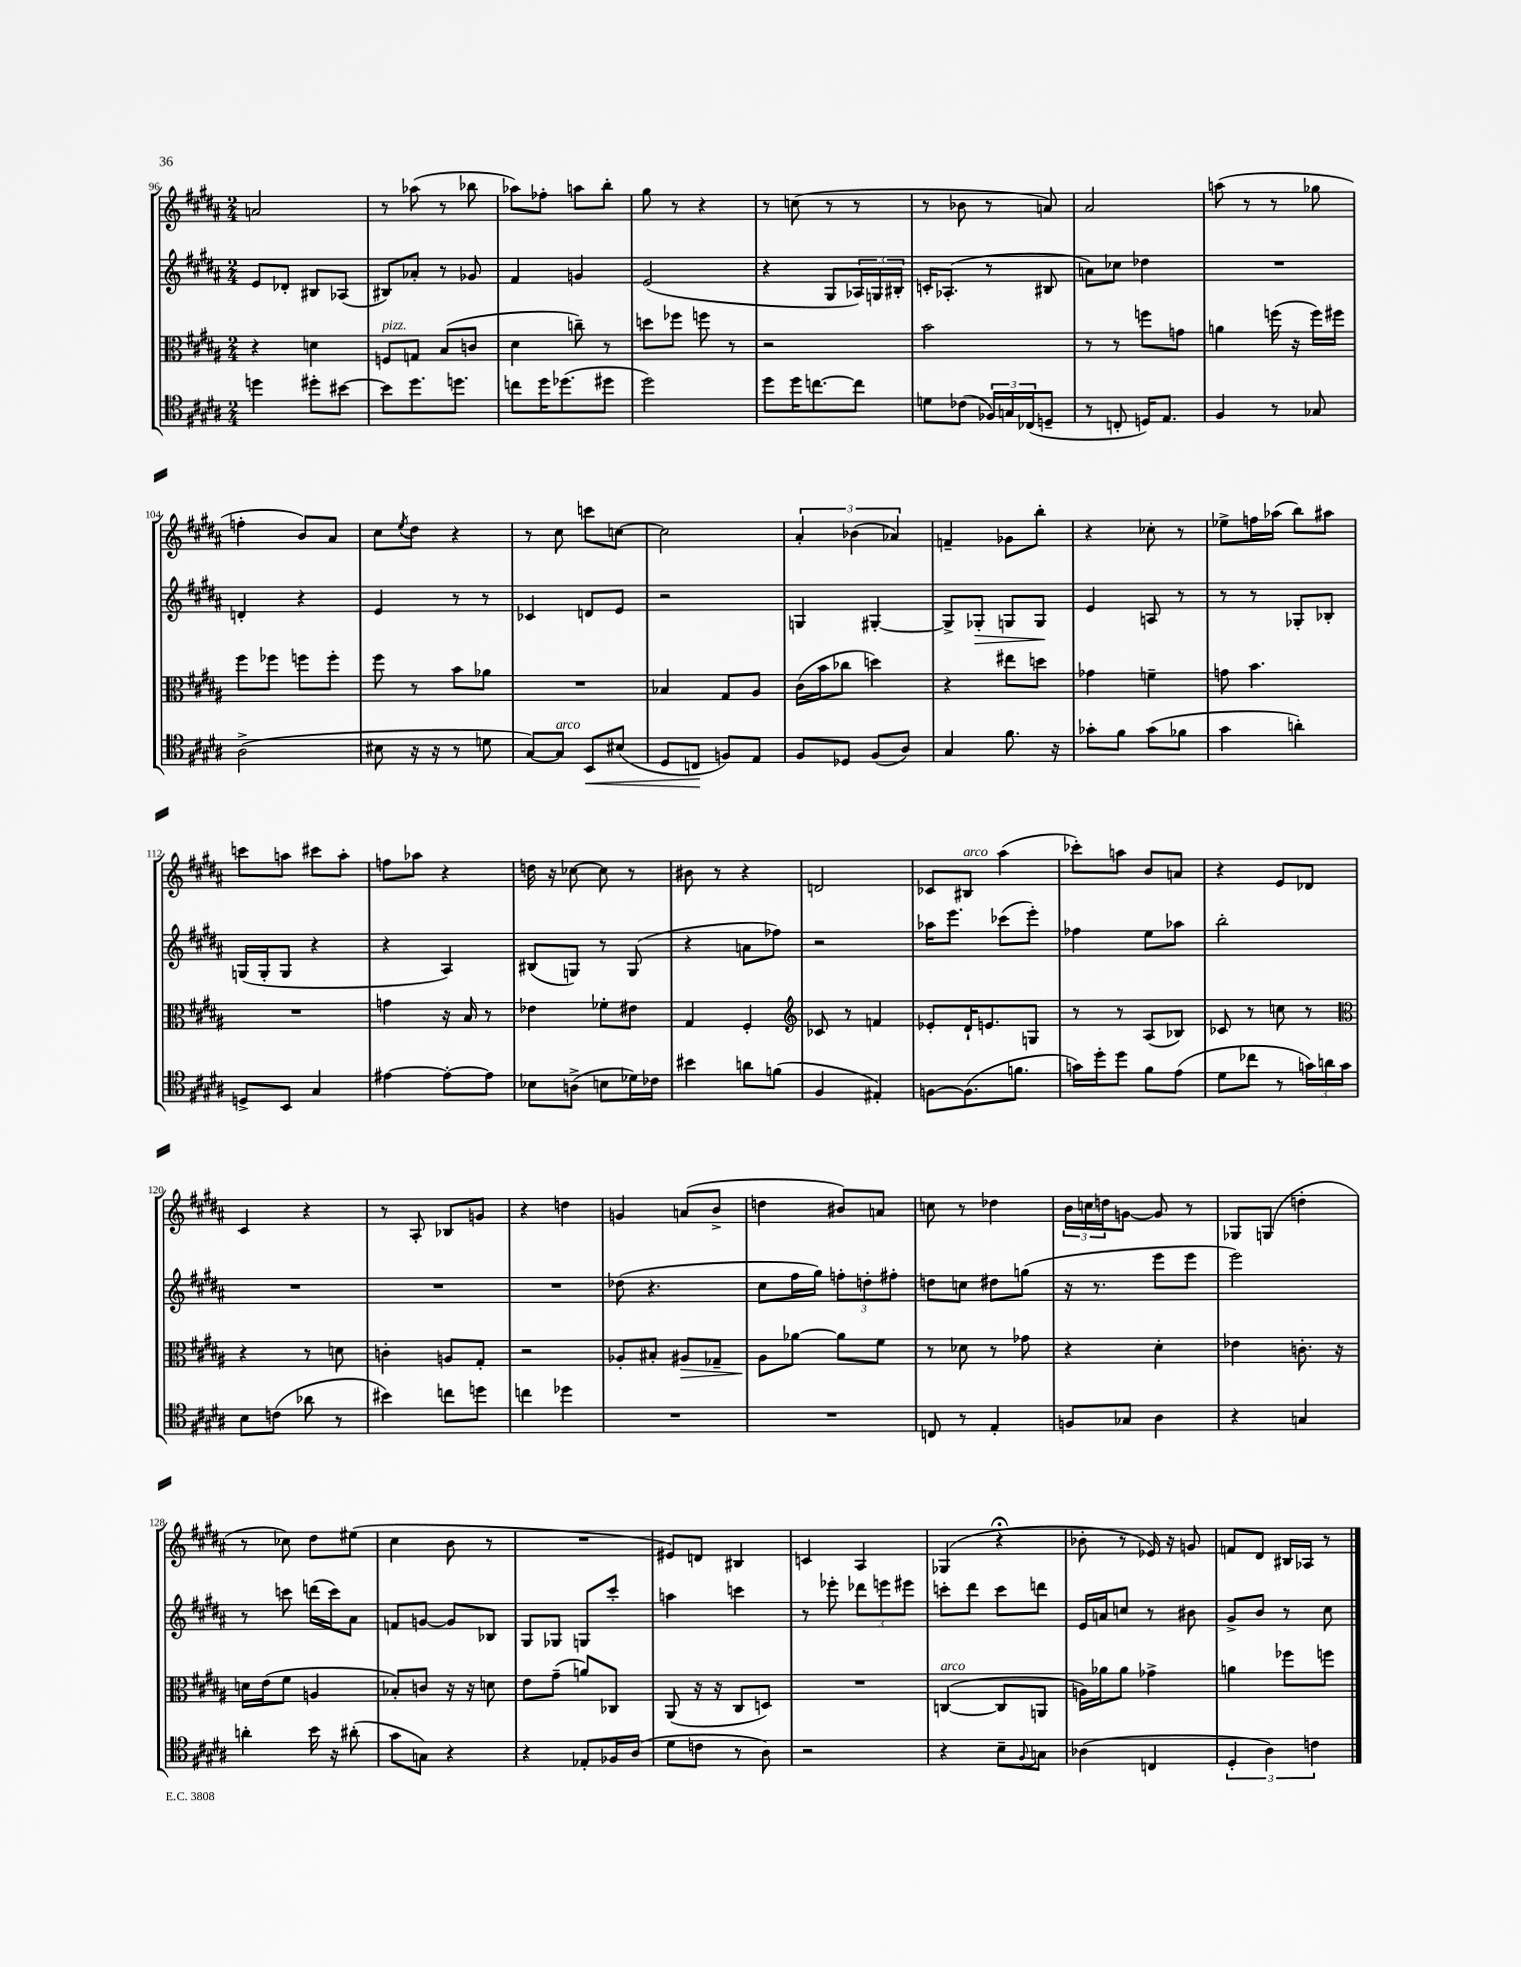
<<
\new StaffGroup <<
\new Staff = "s0" {
    \clef treble \key b \major \numericTimeSignature \time 2/4
    a'2 |
    r8 aes''8( r8 bes''8 |
    aes''8) fes''8-. a''8 b''8-. |
    gis''8 r8 r4 |
    r8 c''8( r8 r8 |
    r8 bes'8 r8 a'8) |
    ais'2 |
    a''8( r8 r8 ges''8 |
    f''4-. b'8) ais'8 |
    cis''8 \acciaccatura { e''8 } dis''8 r4 |
    r8 cis''8 c'''8 c''8~ |
    c''2 |
    \tuplet 3/2 { ais'4-. bes'4( aes'4) } |
    f'4-- ges'8 b''8-. |
    r4 ces''8-. r8 |
    ees''8-> f''16 aes''16( b''8) ais''8 |
    c'''8 a''8 cis'''8 a''8-. |
    f''8 aes''8 r4 |
    d''16 r16 ces''8~ ces''8 r8 |
    bis'8 r8 r4 |
    d'2 |
    ces'8 bis8^\markup { \italic "arco" } ais''4( |
    ces'''8-.) a''8 b'8 a'8 |
    r4 e'8 des'8 |
    cis'4 r4 |
    r8 ais8-. bes8 g'8 |
    r4 d''4 |
    g'4 a'8( b'8-> |
    d''4 bis'8) a'8 |
    c''8 r8 des''4 |
    \tuplet 3/2 { b'16 c''16 d''16 } g'8~ g'8 r8 |
    ges8 g8( d''4-. |
    r8 ces''8) dis''8 eis''8( |
    cis''4 b'8 r8 |
    R2 |
    eis'8) d'8 bis4 |
    c'4 ais4 |
    ges4( r4\fermata |
    bes'8-. r8 ees'16) r16 g'8 |
    f'8 dis'8 bis16 aes16 r8 \bar "|." |
}
\new Staff = "s1" {
    \clef treble \key b \major \numericTimeSignature \time 2/4
    e'8 des'8-. bis8 aes8( |
    bis8) aes'8-. r8 ges'8 |
    fis'4 g'4 |
    e'2( |
    r4 gis8 \tuplet 3/2 { aes16) g16 bis16-. } |
    c'16-. aes8.-.( r8 bis8 |
    a'8) ces''8 des''4 |
    R2 |
    d'4-. r4 |
    e'4 r8 r8 |
    ces'4 d'8 e'8 |
    r2 |
    g4 gis4~-. |
    gis8-> ges8-.\> g8 g8\! |
    e'4 a8 r8 |
    r8 r8 ges8-. bes8-. |
    g16( g16-. g8 r4 |
    r4 ais4) |
    bis8( g8) r8 g8( |
    r4 a'8 fes''8) |
    r2 |
    aes''16 e'''8. ces'''8( e'''8-.) |
    fes''4 e''8 aes''8 |
    b''2-. |
    R2 |
    R2 |
    R2 |
    des''8( r4. |
    cis''8 fis''16 gis''16) \tuplet 3/2 { f''8-. d''8-. fis''8-. } |
    d''8 c''8 dis''8 g''8( |
    r16 r8. e'''8 e'''8 |
    e'''2) |
    r8 c'''8 d'''16( c'''16) ais'8 |
    f'8 g'8~ g'8 bes8 |
    gis8 ges8 g8 cis'''8-. |
    a''4 c'''4 |
    r8 ees'''8-. \tuplet 3/2 { des'''8 e'''8 eis'''8 } |
    c'''8-. dis'''8 c'''8 d'''8 |
    e'16 a'16 c''8 r8 bis'8 |
    gis'8-> b'8 r8 cis''8 \bar "|." |
}
\new Staff = "s2" {
    \clef alto \key b \major \numericTimeSignature \time 2/4
    r4 d'4 |
    f8^\markup { \italic "pizz." } g8 b8( c'8 |
    dis'4 c''8--) r8 |
    d''8 fes''8 f''8 r8 |
    r2 |
    b'2 |
    r8 r8 f''8 g'8 |
    a'4 f''16( r16 f''16) fis''16 |
    fis''8 fes''8 f''8 f''8-. |
    fis''8 r8 b'8 aes'8 |
    R2 |
    bes4 gis8 ais8 |
    cis'16( b'16 ces''8 d''4) |
    r4 eis''8 d''8 |
    ges'4 f'4-- |
    g'8 b'4. |
    R2 |
    g'4 r16 b16 r8 |
    ees'4 fes'8-. eis'8 |
    gis4 fis4-. |
    \clef treble ces'8 r8 f'4 |
    ees'8-. dis'16-! e'8. g8 |
    r8 r8 ais8( bes8) |
    ces'8 r8 c''8 r8 |
    \clef alto r4 r8 d'8 |
    c'4-. a8 gis8-. |
    r2 |
    aes8-. bis8-. ais8\> ges8-- |
    ais8\! aes'8~ aes'8 fis'8 |
    r8 des'8 r8 ges'8 |
    r4 dis'4-. |
    ees'4 c'8.-. r16 |
    d'16 e'16( fis'8 a4 |
    bes8-.) c'8 r16 r16 d'8 |
    e'8 gis'8--( a'8) ces8 |
    ais,8( r16 r16 cis8 d8) |
    R2 |
    c4~^\markup { \italic "arco" }( c8 a,8 |
    a16) aes'16 aes'8 ges'4-> |
    a'4 fes''8 f''8 \bar "|." |
}
\new Staff = "s3" {
    \clef tenor \key b \major \numericTimeSignature \time 2/4
    d''4 dis''8-. bis'8~ |
    bis'8 dis''8. d''8. |
    c''8 dis''16 des''8.( dis''8 |
    dis''2) |
    dis''8 dis''16 c''8.~ c''8 |
    d'8 ces'8( \tuplet 3/2 { fes16) g16 ces16( } d8-- |
    r8 c8-. d16) e8. |
    fis4 r8 ges8 |
    ais2->( |
    bis8 r16 r16 r8 d'8 |
    gis8~) gis8^\markup { \italic "arco" } b,8\< bis8( |
    dis8 c8\! f8) e8 |
    fis8 des8 fis8( ais8) |
    gis4 fis'8. r16 |
    ges'8-. fis'8 ges'8( fes'8 |
    gis'4 a'4-.) |
    d8-> b,8 gis4 |
    eis'4~ eis'8~-. eis'8 |
    bes8 a8->( b8 des'16) ces'16 |
    bis'4 a'8 f'8( |
    fis4 eis4-.) |
    f8~ f8.( f'8. |
    g'16) dis''16-. dis''8 fis'8 e'8( |
    dis'8 ces''8 r8 \tuplet 3/2 { g'16) a'16 g'16 } |
    b8 c'8( aes'8 r8 |
    bis'4) c''8 d''8 |
    c''4 des''4 |
    R2 |
    R2 |
    c8 r8 e4-. |
    f8 ges8 ais4 |
    r4 g4 |
    a'4-. b'16 r16 ais'8-.( |
    gis'8 g8) r4 |
    r4 ees8-. fes16 ais16( |
    dis'8 c'8 r8 ais8) |
    r2 |
    r4 b8-- \appoggiatura { fis8 } g8 |
    aes4( c4 |
    \tuplet 3/2 { dis4-. ais4) c'4 } \bar "|." |
}
>>
>>
\layout { \context { \Score currentBarNumber = #96 } }
